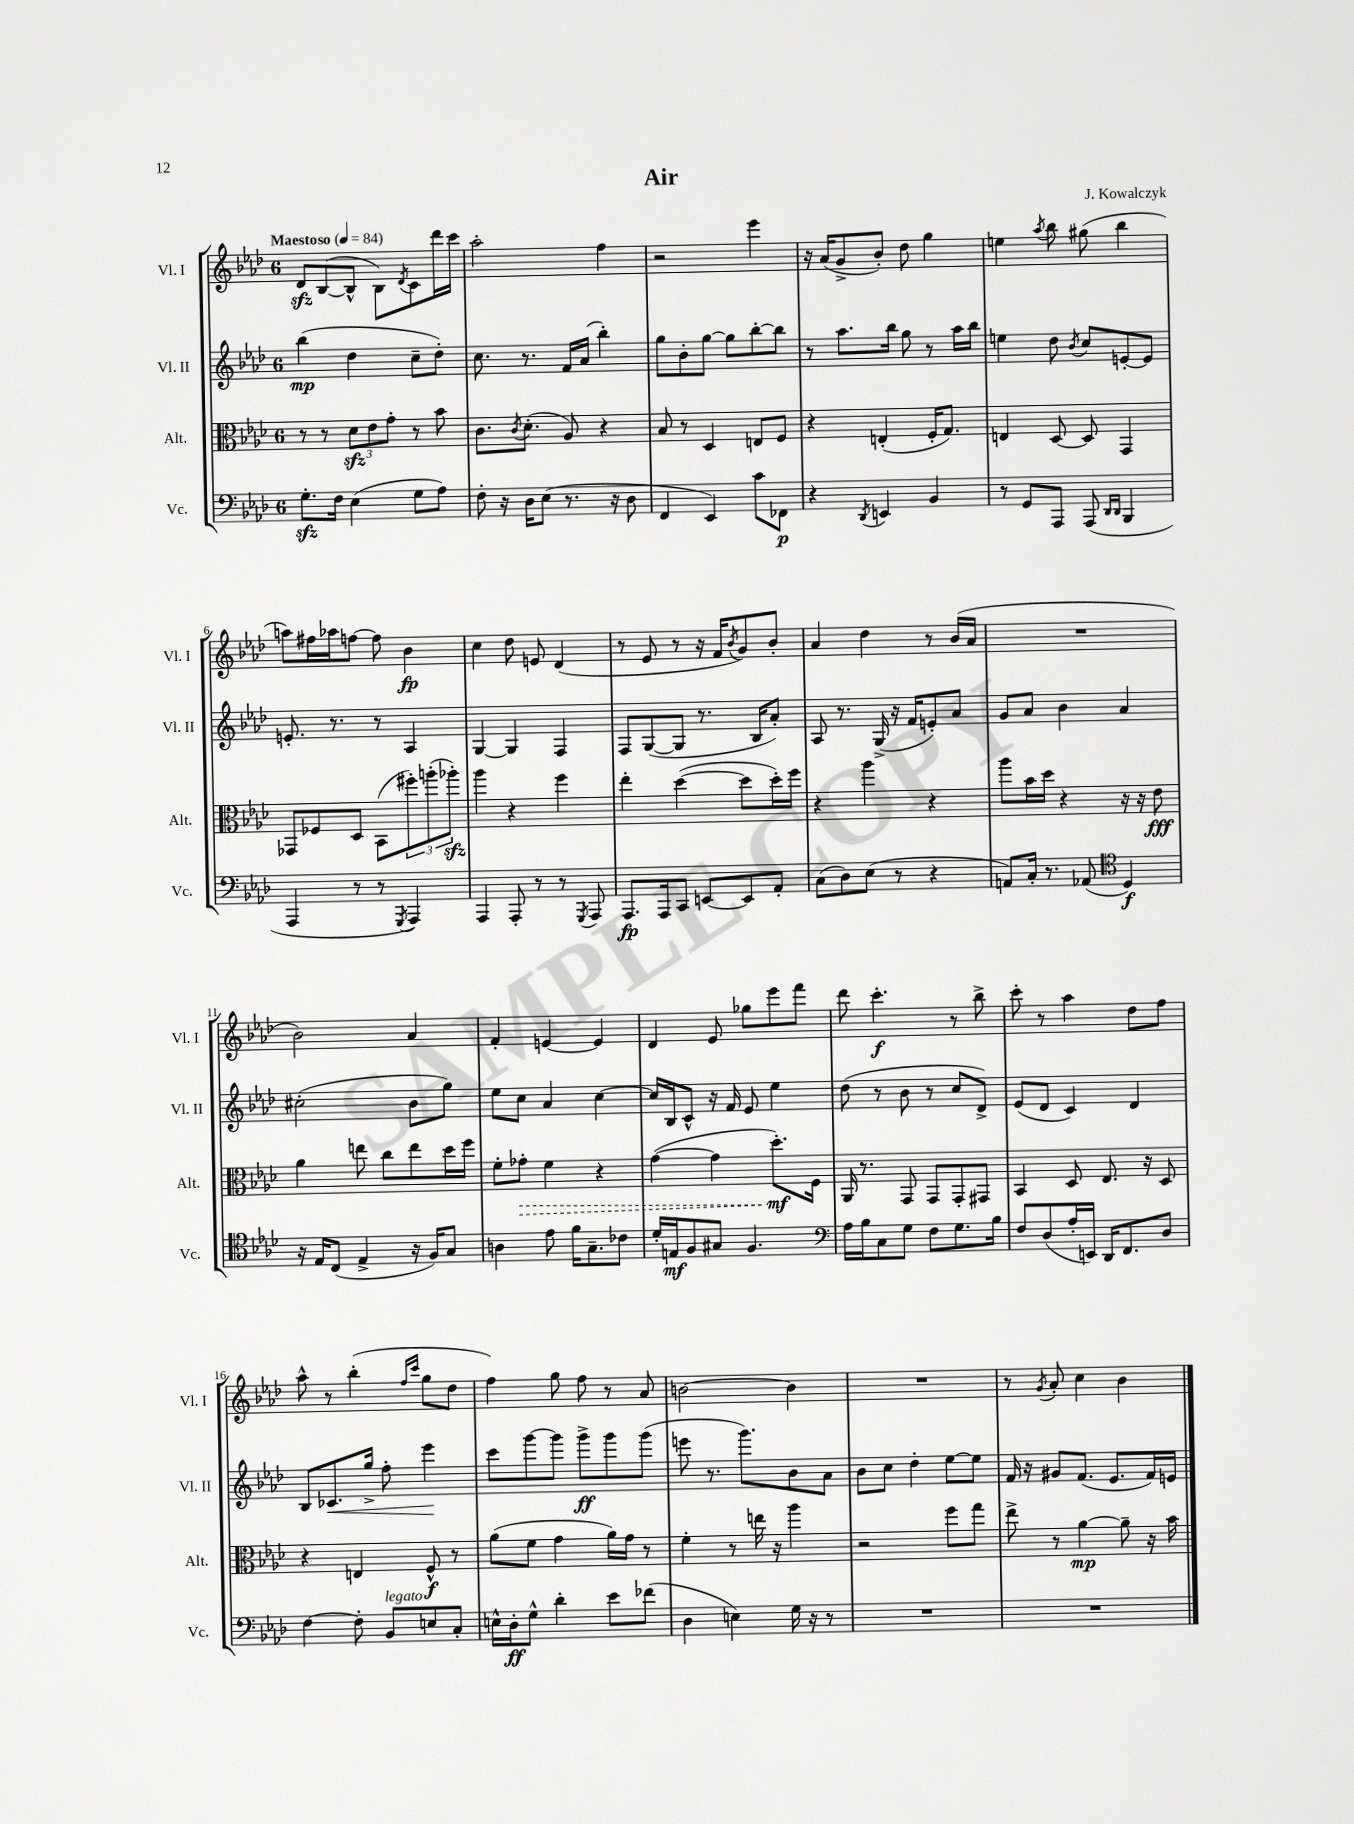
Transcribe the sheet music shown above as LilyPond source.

\header { title = "Air" composer = "J. Kowalczyk" }
<<
\new StaffGroup <<
\new Staff = "s0" \with { instrumentName = "Vl. I" shortInstrumentName = "Vl. I" } {
    \clef treble \key aes \major \once \override Staff.TimeSignature.style = #'single-digit \time 6/8 \tempo "Maestoso" 4 = 84
    des'8\sfz bes8~( bes8-^ bes8) \acciaccatura { des'8 } c'8 des'''16 c'''16 |
    aes''2-. f''4 |
    r2 ees'''4 |
    r16 aes'16( g'8-> bes'8-.) des''8 g''4 |
    e''4 \acciaccatura { aes''8 } bes''8 gis''8( bes''4 |
    a''8) fis''16 aes''16 f''8~ f''8 bes'4\fp |
    c''4 des''8 e'8 des'4( |
    r8 ees'8 r8 r16 f'16 \acciaccatura { bes'8 } g'8) bes'8-. |
    aes'4 des''4 r8 bes'16( aes'16 |
    R2. |
    bes'2) aes'4 |
    f'4-. e'4~ e'4 |
    des'4 ees'8 ges''8 ees'''8 f'''8 |
    des'''8 c'''4.-.\f r8 bes''8-> |
    c'''8-. r8 aes''4 des''8 f''8 |
    aes''8-^ r8 bes''4-.( \grace { f''16 c'''16 } g''8 des''8 |
    f''4) g''8 f''8 r8 aes'8 |
    b'2~ b'4 |
    R2. |
    r8 \acciaccatura { g'8 } aes'8-. c''4 bes'4 \bar "|." |
}
\new Staff = "s1" \with { instrumentName = "Vl. II" shortInstrumentName = "Vl. II" } {
    \clef treble \key aes \major \once \override Staff.TimeSignature.style = #'single-digit \time 6/8
    bes''4\mp( des''4 c''8-- des''8-.) |
    c''8. r8. f'16 aes'16( bes''4-.) |
    g''8 bes'8-. g''8~ g''8 bes''8~-. bes''8 |
    r8 aes''8. bes''16 g''8 r8 aes''16 bes''16 |
    e''4 des''8 \acciaccatura { bes'8 } c''8 e'8~-. e'8 |
    e'8.-. r8. r8 aes4 |
    g4~ g4 f4 |
    f8 g8~( g8 r8. bes16 aes'8-.) |
    aes8 r8. g16->( r16 f'16 e'8-.) aes'8 |
    g'8 aes'8 bes'4 aes'4 |
    cis''2-.( bes'8 g''8) |
    ees''8 c''8 aes'4 c''4~ |
    c''16 bes16 c'8-^ r16 f'16 ees'8 ees''4 |
    des''8( r8 bes'8 r8 c''8 des'8->) |
    ees'8( des'8 c'4) des'4 |
    bes8 ces'8.\< g''16-> f''8-. ees'''4\! |
    c'''8 g'''8~ g'''8 g'''8->\ff g'''8 g'''8( |
    e'''8 r8. g'''8.) bes'8 aes'8 |
    bes'8 c''8 des''4-. ees''8~ ees''8 |
    f'16 r16 gis'8 f'8.( ees'8. f'16) e'16 \bar "|." |
}
\new Staff = "s2" \with { instrumentName = "Alt." shortInstrumentName = "Alt." } {
    \clef alto \key aes \major \once \override Staff.TimeSignature.style = #'single-digit \time 6/8
    r8 r8 \tuplet 3/2 { des'8\sfz ees'8 g'8-. } r8 bes'8 |
    c'8. \acciaccatura { c'8 } des'8.-.( aes8) r4 |
    bes8 r8 des4 e8 f8 |
    r4 e4-.( f16-. g8.) |
    e4 des8~ des8 g,4 |
    ges,8 fes8 des8 bes,8( \tuplet 3/2 { fis''8-.) a''8-.( aes''8-.\sfz) } |
    aes''4 r4 f''4 |
    ees''4-. des''4~( des''8 des''16-.) f''16 |
    r4 aes''4 r4 |
    aes''8 bes'16 des''16 r4 r16 r16 ees'8\fff |
    aes'4 e''8 c''8 e''8 des''16 f''16 |
    f'8-. \once \override Hairpin.style = #'dashed-line ges'8-.\> f'4 r4 |
    g'4~( g'4 des''8.-.\mf\!) f16 |
    aes,16 r8. g,8 g,8 g,8-. gis,8 |
    bes,4 des8 ees8. r16 des8 |
    r4 e4 f8-^\f r8 |
    aes'8( f'8 g'4 aes'16) g'16 r8 |
    f'4-. r8 e''16 r16 aes''4 |
    r2 f''8 g''8 |
    ees''8-> r8 aes'4~\mp aes'8-- r16 bes'16 \bar "|." |
}
\new Staff = "s3" \with { instrumentName = "Vc." shortInstrumentName = "Vc." } {
    \clef bass \key aes \major \once \override Staff.TimeSignature.style = #'single-digit \time 6/8
    g8.-.\sfz f16 ees4( g8 aes8) |
    f8-. r16 des16 ees8( r8. r16 des8 |
    f,4 ees,4) c'8 fes,8\p |
    r4 \acciaccatura { des,8 } e,4 bes,4 |
    r8 g,8 aes,,8 aes,,8( \grace { des,16 des,16 } bes,,4 |
    aes,,4 r8 r8 \acciaccatura { g,,8 } aes,,4) |
    aes,,4 aes,,8-. r8 r8 \acciaccatura { g,,8 } aes,,8 |
    aes,,8.\fp aes,,16 c,8 e,8~ e,8 aes,8-. |
    c8( des8) ees8( r8 r4 |
    a,8) c16-. r8. aes,8( \clef tenor des4\f) |
    r16 ees16 c8( ees4-> r16 f16) g8 |
    a4 ees'8 f'16 g8.-- ces'8 |
    des'16-. e16\mf f8 gis8 f4. |
    \clef bass aes16 bes16 c8 g8 f8 g8. bes16 |
    f8 des8( aes16-. e,16) des,16 f,8. des8 |
    f4~ f8-. bes,8^\markup { \italic "legato" } e8 c8-. |
    e16-^ des16-.\ff g8-^ des'4-. ees'8 fes'8( |
    des4 e4) g16 r16 r8 |
    R2. |
    R2. \bar "|." |
}
>>
>>
